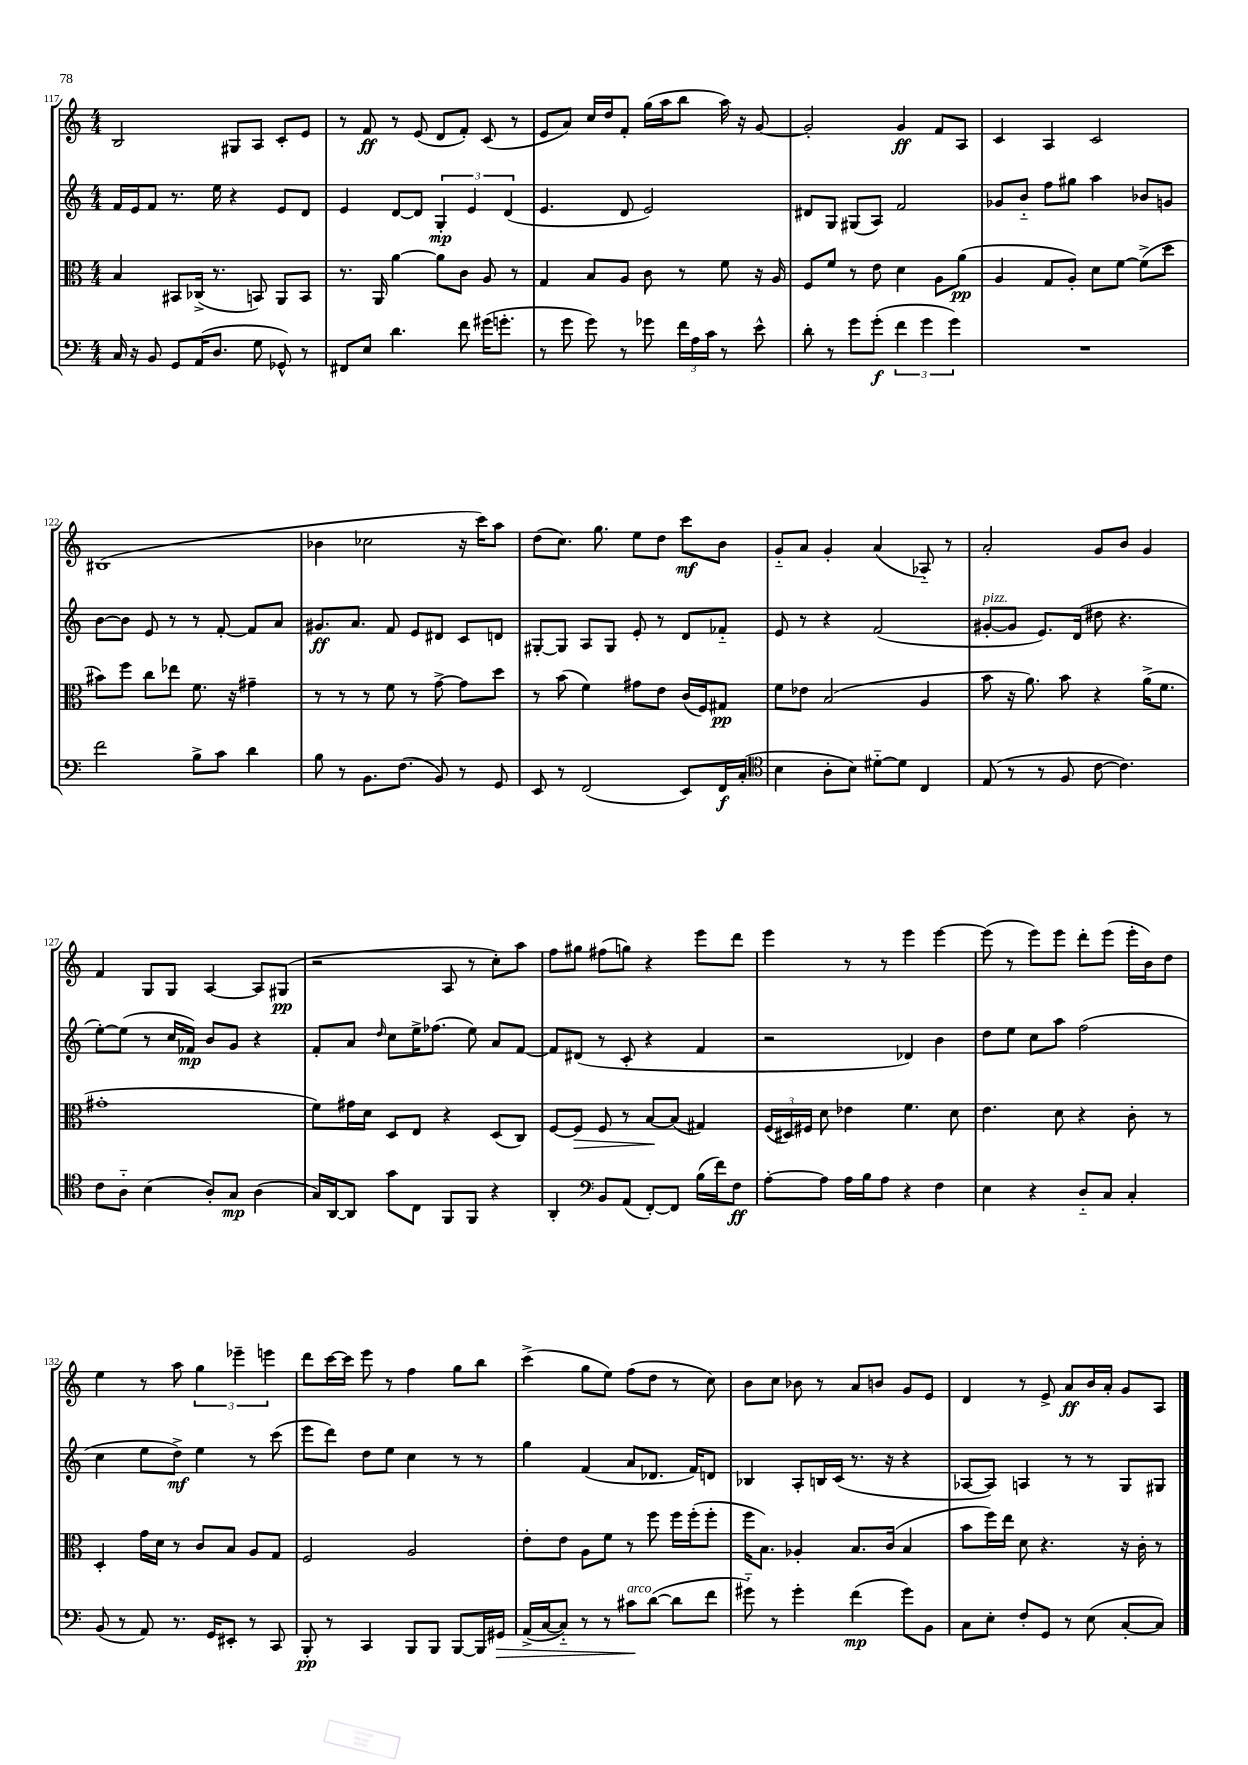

**kern	**dynam	**kern	**dynam	**kern	**dynam	**kern	**dynam
*part4	*part4	*part3	*part3	*part2	*part2	*part1	*part1
*staff4	*staff4	*staff3	*staff3	*staff2	*staff2	*staff1	*staff1
*clefF4	*	*clefC3	*	*clefG2	*	*clefG2	*
*k[]	*	*k[]	*	*k[]	*	*k[]	*
*M4/4	*	*M4/4	*	*M4/4	*	*M4/4	*
=117	=117	=117	=117	=117	=117	=117	=117
16C/	.	4B/	.	16f/LL	.	2B/	.
16r	.	.	.	16e/J	.	.	.
8BB/	.	.	.	8f/J	.	.	.
8GG/L	.	8BB#X/L	.	8.r	.	.	.
(16AA/K	.	(16C-X^/Jk	.	.	.	.	.
8.D/J	.	8.r	.	16ee\	.	.	.
.	.	.	.	4r	.	8G#X/L	.
8G\	.	8BBn/)	.	.	.	8A/J	.
8GG-X^^/)	.	8AA/L	.	8e/L	.	8c'/L	.
8r	.	8BB/J	.	8d/J	.	8e/J	.
=118	=118	=118	=118	=118	=118	=118	=118
8FF#X/L	.	8.r	.	4e/	.	8r	.
8E/J	.	.	.	.	.	8f/	ff
.	.	16AA/	.	.	.	.	.
4.d\	.	[4a\	.	[8d/L	.	8r	.
.	.	.	.	8d/J]	.	(8e/	.
.	.	8a\L]	.	6G'/	mp	8d/L	.
8f\	.	8c\J	.	.	.	8f'/J)	.
.	.	.	.	6e/	.	.	.
(16g#X\KL	.	8A/	.	.	.	(8c/	.
8.gn'\J	.	.	.	.	.	.	.
.	.	.	.	(6d/	.	.	.
.	.	8r	.	.	.	8r	.
=119	=119	=119	=119	=119	=119	=119	=119
8r	.	4G/	.	4.e/	.	8e/L	.
8g\	.	.	.	.	.	8a/J)	.
8g\)	.	8B/L	.	.	.	16cc/LL	.
.	.	.	.	.	.	16dd/J	.
8r	.	8A/J	.	8d/	.	8f'/J	.
8g-X\	.	8c\	.	2e/)	.	(16gg\LL	.
.	.	.	.	.	.	16aa\J	.
24f\LL	.	8r	.	.	.	8bb\J	.
24A\	.	.	.	.	.	.	.
24c\JJ	.	.	.	.	.	.	.
8r	.	8f\	.	.	.	16aa\)	.
.	.	.	.	.	.	16r	.
8e^^\	.	16r	.	.	.	[8g/	.
.	.	16A/	.	.	.	.	.
=120	=120	=120	=120	=120	=120	=120	=120
8d'\	.	8F/L	.	8d#X/L	.	2g'/]	.
8r	.	8f/J	.	8G/J	.	.	.
8g\L	.	8r	.	(8G#X/L	.	.	.
(8g'\J	f	8e\	.	8A/J)	.	.	.
6f\	.	4d\	.	2f/	.	4g/	ff
6g\	.	.	.	.	.	.	.
.	.	8A\L	.	.	.	8f/L	.
6g\)	.	.	.	.	.	.	.
.	.	(8a\J	pp	.	.	8A/J	.
=121	=121	=121	=121	=121	=121	=121	=121
1r	.	4A/	.	8g-X/L	.	4c/	.
.	.	.	.	8b/J	.	.	.
.	.	8G/L	.	8ff\L	.	4A/	.
.	.	8A'/J)	.	8gg#X\J	.	.	.
.	.	8d\L	.	4aa\	.	2c/	.
.	.	[8f\J	.	.	.	.	.
.	.	(8f^\L]	.	8b-X/L	.	.	.
.	.	8dd\J	.	8gn/J	.	.	.
!!LO:LB:g=z
=122	=122	=122	=122	=122	=122	=122	=122
2f\	.	8b#X\L)	.	[8b\L	.	(1B#X	.
.	.	8ff\J	.	8b\J]	.	.	.
.	.	8cc\L	.	8e/	.	.	.
.	.	8ee-X\J	.	8r	.	.	.
8B^\L	.	8.f\	.	8r	.	.	.
8c\J	.	.	.	[8f'/	.	.	.
.	.	16r	.	.	.	.	.
4d\	.	4g#X~\	.	8f/L]	.	.	.
.	.	.	.	8a/J	.	.	.
=123	=123	=123	=123	=123	=123	=123	=123
8B\	.	8r	.	8.g#X/L	ff	4b-X\	.
8r	.	8r	.	.	.	.	.
.	.	.	.	8.a/J	.	.	.
8.BB\L	.	8r	.	.	.	2cc-X\	.
.	.	8f\	.	8f/	.	.	.
(8.F\J	.	.	.	.	.	.	.
.	.	8r	.	8e/L	.	.	.
8BB/)	.	[8g^\	.	8d#X/J	.	.	.
8r	.	8g\L]	.	8c/L	.	16r	.
.	.	.	.	.	.	16ccc\KL)	.
8GG/	.	8dd\J	.	8dn/J	.	8aa\J	.
=124	=124	=124	=124	=124	=124	=124	=124
8EE/	.	8r	.	[8G#X'/L	.	(8dd\L	.
8r	.	(8b\	.	8G#/J]	.	8.cc\J)	.
(2FF/	.	4f\)	.	8A/L	.	.	.
.	.	.	.	.	.	8.gg\	.
.	.	.	.	8G#/J	.	.	.
.	.	8g#X\L	.	8e'/	.	8ee\L	.
.	.	8e\J	.	8r	.	8dd\J	.
8EE/L)	.	(16c/LL	.	8d/L	.	8ccc\L	mf
.	.	16F/J)	.	.	.	.	.
16FF/L	f	8G#X/J	pp	8f-X/J	.	8b\J	.
(16C'/JJ	.	.	.	.	.	.	.
=125	=125	=125	=125	=125	=125	=125	=125
*clefC4	*	*	*	*	*	*	*
4B\	.	8f\L	.	8e/	.	8g/L	.
.	.	8e-X\J	.	8r	.	8a/J	.
8A'\L	.	(2B/	.	4r	.	4g'/	.
8B\J)	.	.	.	.	.	.	.
[8d#X\L	.	.	.	(2f/	.	(4a/	.
8d#\J]	.	.	.	.	.	.	.
4C/	.	4A/	.	.	.	8A-X/)	.
.	.	.	.	.	.	8r	.
=126	=126	=126	=126	=126	=126	=126	=126
!	!	!	!	!LO:TX:a:i:t=pizz.	!	!	!
(8E/	.	8b\	.	[8g#X'/L	.	2a'/	.
8r	.	16r	.	8g#/J]	.	.	.
.	.	8.a\)	.	.	.	.	.
8r	.	.	.	8.e/L)	.	.	.
8F/	.	8b\	.	.	.	.	.
.	.	.	.	(16d/Jk	.	.	.
[8c\	.	4r	.	8dd#X\	.	8g/L	.
4.c\])	.	.	.	4.r	.	8b/J	.
.	.	(16a^\KL	.	.	.	4g/	.
.	.	8.f\J	.	.	.	.	.
!!LO:LB:g=z
=127	=127	=127	=127	=127	=127	=127	=127
8c\L	.	1g#X'	.	[8ee'\L)	.	4f/	.
8A\J	.	.	.	(8ee\J]	.	.	.
(4B\	.	.	.	8r	.	8G/L	.
.	.	.	.	16cc/LL	.	8G/J	.
.	.	.	.	16f-X/JJ)	mp	.	.
8A'/L)	.	.	.	8b/L	.	[4A/	.
8G/J	mp	.	.	8g/J	.	.	.
(4A\	.	.	.	4r	.	8A/L]	.
.	.	.	.	.	.	(8G#X/J	pp
=128	=128	=128	=128	=128	=128	=128	=128
16G/LL)	.	8f\L)	.	8f'/L	.	2r	.
[16AA/J	.	.	.	.	.	.	.
8AA/J]	.	16g#X\L	.	8a/J	.	.	.
.	.	16d\JJ	.	.	.	.	.
.	.	.	.	16qqdd/	.	.	.
8g\L	.	8D/L	.	8cc\L	.	.	.
8C\J	.	8E/J	.	16ee^\K	.	.	.
.	.	.	.	(8.ff-X\J	.	.	.
8FF/L	.	4r	.	.	.	8A/	.
8FF/J	.	.	.	8ee\)	.	8r	.
4r	.	(8D/L	.	8a/L	.	8cc'\L)	.
.	.	8C/J)	.	[8f/J	.	8aa\J	.
=129	=129	=129	=129	=129	=129	=129	=129
4AA'/	.	[8F/L	.	8f/L]	.	8ff\L	.
!	!	!	!LO:HP:b	!	!	!	!
.	.	8F/J]	>	(8d#X/J	.	8gg#X\J	.
*clefF4	*	*	*	*	*	*	*
8BB/L	.	8F/	.	8r	.	(8ff#X\L	.
(8AA/J	.	8r	.	8c'/	.	8ggn\J)	.
[8FF'/L)	.	[8B/L	.	4r	.	4r	.
8FF/J]	.	(8B/J]	]	.	.	.	.
(16B\LL	.	4G#X/)	.	4f/	.	8eee\L	.
16f\J)	.	.	.	.	.	.	.
8F\J	ff	.	.	.	.	8ddd\J	.
=130	=130	=130	=130	=130	=130	=130	=130
[8A'\L	.	(24F/LL	.	2r	.	4eee\	.
.	.	24D#X/)	.	.	.	.	.
.	.	24F#X/JJ	.	.	.	.	.
8A\J]	.	8d\	.	.	.	.	.
16A\LL	.	4e-X\	.	.	.	8r	.
16B\J	.	.	.	.	.	.	.
8A\J	.	.	.	.	.	8r	.
4r	.	4.f\	.	4d-X/)	.	4eee\	.
4F\	.	.	.	4b\	.	[4eee\	.
.	.	8d\	.	.	.	.	.
=131	=131	=131	=131	=131	=131	=131	=131
4E\	.	4.e\	.	8dd\L	.	(8eee\]	.
.	.	.	.	8ee\J	.	8r	.
4r	.	.	.	8cc\L	.	8eee\L)	.
.	.	8d\	.	8aa\J	.	8eee\J	.
8D/L	.	4r	.	(2ff\	.	8ddd'\L	.
8C/J	.	.	.	.	.	(8eee\J	.
4C'/	.	8c'\	.	.	.	16eee'\LL	.
.	.	.	.	.	.	16b\J)	.
.	.	8r	.	.	.	8dd\J	.
!!LO:LB:g=z
=132	=132	=132	=132	=132	=132	=132	=132
(8BB/	.	4D'/	.	4cc\	.	4ee\	.
8r	.	.	.	.	.	.	.
8AA/)	.	16g\LL	.	8ee\L	.	8r	.
.	.	16d\JJ	.	.	.	.	.
8.r	.	8r	.	8dd^\J)	mf	8aa\	.
.	.	8c/L	.	4ee\	.	6gg\	.
16GG/KL	.	.	.	.	.	.	.
8EE#X'/J	.	8B/J	.	.	.	.	.
.	.	.	.	.	.	6eee-X~\	.
8r	.	8A/L	.	8r	.	.	.
.	.	.	.	.	.	6eeen\	.
8CC/	.	8G/J	.	(8ccc\	.	.	.
=133	=133	=133	=133	=133	=133	=133	=133
8BBB'/	pp	2F/	.	8eee\L	.	8ddd\L	.
8r	.	.	.	8ddd\J)	.	[16ccc\L	.
.	.	.	.	.	.	16ccc\JJ]	.
4CC/	.	.	.	8dd\L	.	8eee\	.
.	.	.	.	8ee\J	.	8r	.
8BBB/L	.	2A/	.	4cc\	.	4ff\	.
8BBB/J	.	.	.	.	.	.	.
[8BBB/L	.	.	.	8r	.	8gg\L	.
16BBB/L]	.	.	.	8r	.	8bb\J	.
!	!LO:HP:b	!	!	!	!	!	!
16GG#X/JJ	>	.	.	.	.	.	.
=134	=134	=134	=134	=134	=134	=134	=134
(16AA^/LL	.	8e'\L	.	4gg\	.	(4ccc^\	.
[16C/J	.	.	.	.	.	.	.
8C/J])	.	8e\J	.	.	.	.	.
8r	.	8A\L	.	(4f/	.	8gg\L	.
8r	.	8f\J	.	.	.	8ee\J)	.
!LO:TX:a:i:t=arco	!	!	!	!	!	!	!
8c#X\L	.	8r	.	8a/L	.	(8ff\L	.
([8d\J	]	8ff\	.	8.d-X/J	.	8dd\J	.
8d\L]	.	16ff\LL	.	.	.	8r	.
.	.	(16ff'\J	.	16f/KL)	.	.	.
8f\J	.	8ff'\J	.	8dn/J	.	8cc\)	.
=135	=135	=135	=135	=135	=135	=135	=135
8g#X\)	.	16ff\KL	.	4B-X/	.	8b\L	.
.	.	8.B\J)	.	.	.	.	.
8r	.	.	.	.	.	8cc\J	.
4g#'\	.	4A-X'/	.	8A'/L	.	8b-X\	.
.	.	.	.	16Bn/L	.	8r	.
.	.	.	.	(16c/JJ	.	.	.
(4f\	mp	8.B/L	.	8.r	.	8a/L	.
.	.	.	.	.	.	8bn/J	.
.	.	(16c/Jk	.	16r	.	.	.
8g#\L)	.	4B/	.	4r	.	8g/L	.
8BB\J	.	.	.	.	.	8e/J	.
=136	=136	=136	=136	=136	=136	=136	=136
8C\L	.	8b\L	.	[8A-X/L	.	4d/	.
8E'\J	.	16ff\L)	.	8A-/J])	.	.	.
.	.	16ee\JJ	.	.	.	.	.
8F'/L	.	8d\	.	4An/	.	8r	.
8GG/J	.	4.r	.	.	.	8e^/	.
8r	.	.	.	8r	.	8a/L	ff
(8E\	.	.	.	8r	.	16b/L	.
.	.	.	.	.	.	16a'/JJ	.
[8C'/L	.	16r	.	8G/L	.	8g/L	.
.	.	16c'\	.	.	.	.	.
8C/J])	.	8r	.	8G#X/J	.	8A/J	.
==	==	==	==	==	==	==	==
*-	*-	*-	*-	*-	*-	*-	*-
